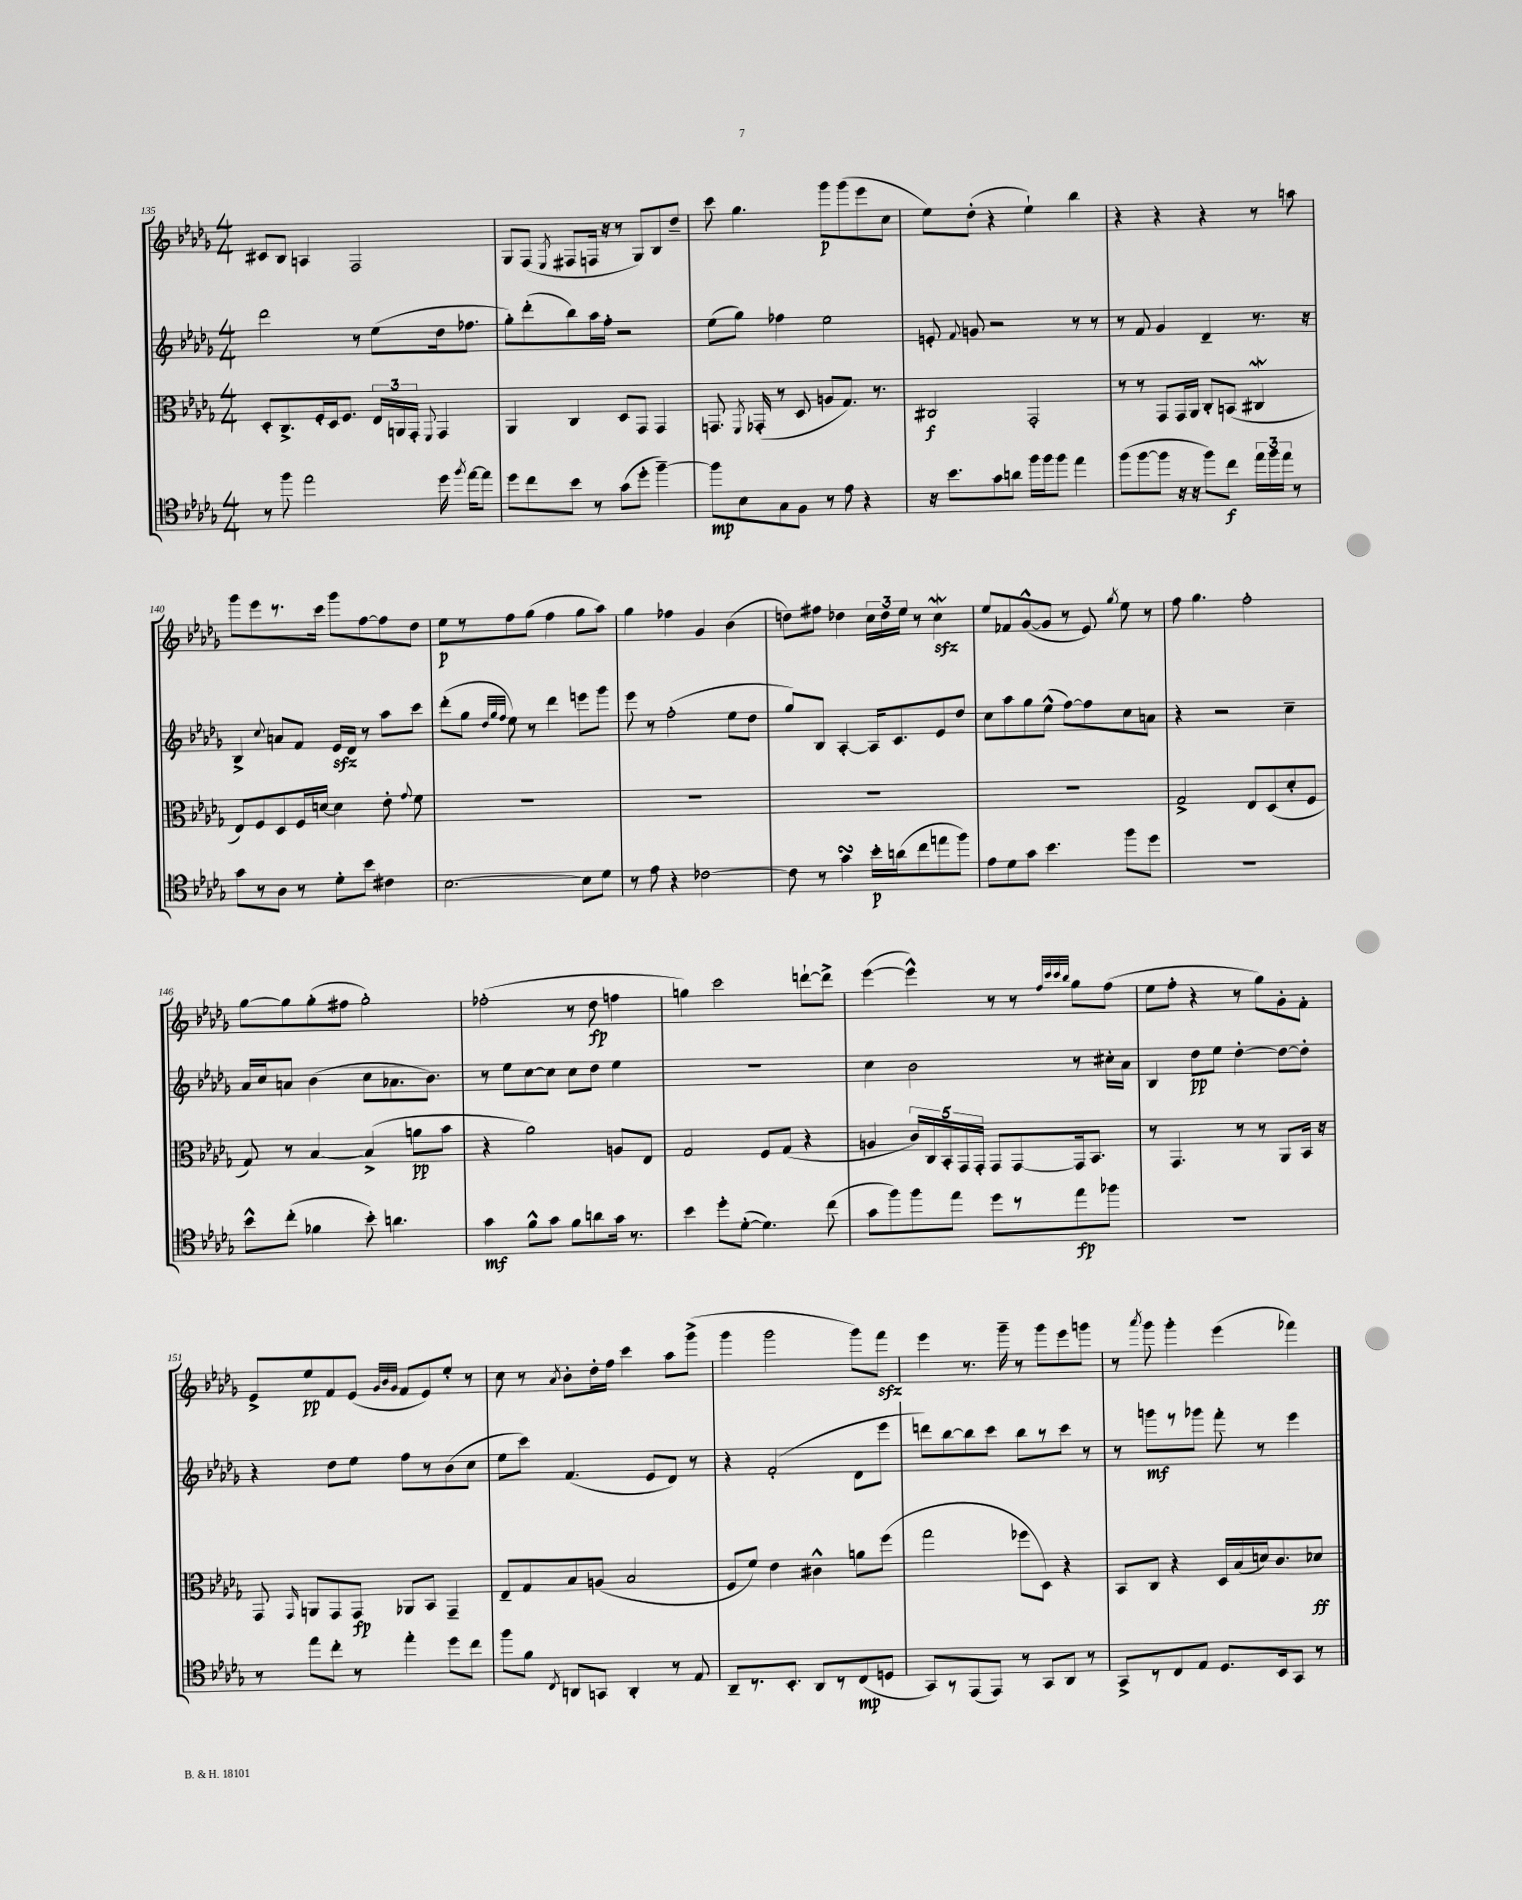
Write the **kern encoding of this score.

**kern	**kern	**kern	**kern
*staff4	*staff3	*staff2	*staff1
*clefC4	*clefC3	*clefG2	*clefG2
*k[b-e-a-d-g-]	*k[b-e-a-d-g-]	*k[b-e-a-d-g-]	*k[b-e-a-d-g-]
*M4/4	*M4/4	*M4/4	*M4/4
8r	8D-'	2ddd-	8c#
8ff	8.C^	.	8B-
2ee-	.	.	4A
.	16F'	.	.
.	16D-	.	.
.	8.F	.	.
.	.	8r	2F
.	24E-	(8ee-	.
.	24AA	.	.
.	24GG-'	.	.
.	8qqFF	.	.
16dd-	4GG-	16dd-	.
8qff	.	.	.
[16ee-	.	8.ff-	.
8ee-]	.	.	.
=	=	=	=
8dd-	4AA-	8gg-')	8G-
8cc	.	(8ddd-'	(8F
.	.	.	8qE-
8b-	4C	8bb-)	8F#
8r	.	16aa-	16F
.	.	16ff'	16r
(8g-	8D-	2r	8r
8dd-'	8GG-	.	8G-)
[4ff~)	4GG-	.	8B-
.	.	.	8dd-~
=	=	=	=
8ff]	8.GG	(8ee-	8ccc
8B-	.	8gg-)	4.gg-
.	8qFF	.	.
.	(16GG-'	.	.
8G-	8r	4ff-	.
8F	8D-	.	.
8r	8A	2ee-	8ggg-
8e-	8.G-)	.	(8ggg-
4r	.	.	8eee-
.	8.r	.	.
.	.	.	8cc
=	=	=	=
16r	2C#	8e'	8ee-)
8.b-	.	.	.
.	.	8qqf	.
.	.	8g	(8dd-'
8g-	.	2r	4r
8a	.	.	.
16ff	2GG-'	.	4ee-`)
16ff	.	.	.
8ff	.	.	.
4ee-	.	8r	4bb-
.	.	8r	.
=	=	=	=
(8ff	8r	8r	4r
[8ff	8r	8f	.
8ff]	8GG-	4g-	4r
16r	16GG-	.	.
16r	16AA-	.	.
8ff)	8C'	4d-~	4r
8cc	(8BB	.	.
24ee-	4C#	8.r	8r
24ff	.	.	.
24ee-	.	.	.
8r	.	.	8aa
.	.	16r	.
=	=	=	=
8g-	8E-)	4B-^	8ggg-
8r	8F	.	8eee-
.	.	8qqcc	.
8A-	8D-	8a	8.r
8r	16F	8f	.
.	[16d	.	16ccc
8d-'	4d]	16e-	8ggg-
.	.	16d-	.
8b-	.	8r	[8ff
4c#	8e-'	8aa-	8ff]
.	8qqg-	.	.
.	8f	8ccc	8dd-
=	=	=	=
[2.B-	1r	(8ddd-'	8ee-
.	.	8gg-	8r
.	.	32qqdd-	.
.	.	32qqgg-	.
.	.	32qqff	.
.	.	8ee-)	8ff
.	.	8r	(8gg-
.	.	4ddd-	4ff
8B-]	.	8eee	8gg-
8d-	.	8ggg-	8aa-)
=	=	=	=
8r	1r	8eee-	4gg-
8e-	.	8r	.
4r	.	(2ff'	4ff-
[2c-	.	.	4g-
.	.	8ee-	(4b-
.	.	8dd-	.
=	=	=	=
8c-]	1r	8gg-)	8dd)
8r	.	8B-	8ff#
4g-	.	[4A-'	4dd-
16b-'	.	16A-]	24cc
.	.	.	24dd-
(16a	.	8.c	.
.	.	.	24ee-
8cc	.	.	8r
8ee	.	8e-	4cc
8ff)	.	8dd-	.
=	=	=	=
8e-	1r	8cc	8ee-
8d-	.	8aa-	8f-
8g-	.	8gg-	([8g-^^
4.b-	.	(8ee-^^	8g-]
.	.	[8ff)	8r
.	.	8ff]	8e-)
.	.	.	8qgg-
8ff	.	8cc	8ee-
8dd-	.	8a	8r
=	=	=	=
1r	2G-^	4r	8ff
.	.	.	4.gg-
.	.	2r	.
.	8E-	.	2ff'
.	(8D-	.	.
.	8d-'	4cc~	.
.	8F	.	.
=	=	=	=
8b-^^	8G-)	16a-	[8gg-
.	.	16cc	.
(8cc'	8r	8a	8gg-]
4f-	[4B-	(4b-	(8gg-'
.	.	.	8ff#
8b-')	(4B-^]	8cc	2gg-')
4.a	.	8.a-	.
.	8a	.	.
.	.	8.b-)	.
.	8b-	.	.
=	=	=	=
4g-	4r	8r	(2ff-'
.	.	8ee-	.
8f^^	2a-)	[8cc	.
8g-	.	8cc]	.
8f	.	8cc	8r
8a	.	8dd-	8dd-
16g-	8A	4ee-	4ff
8.r	.	.	.
.	8E-	.	.
=	=	=	=
4b-	2G-	1r	4gg)
8dd-'	.	.	2ccc
([8d-'	.	.	.
4.d-])	8F	.	.
.	(8G-	.	.
.	4r	.	[8ddd`
(8cc	.	.	8ddd^]
=	=	=	=
8g-	4A	4cc	([4eee-
8ff)	.	.	.
8ff	20c)	2b-	4eee-^^])
.	20C	.	.
.	20BB-'	.	.
8ee-	.	.	.
.	20GG-	.	.
.	20GG-'	.	.
8dd-	8GG-	.	8r
8r	[8GG-	.	8r
.	.	.	32qqff
.	.	.	32qqccc
.	.	.	32qqccc
.	.	.	32qqbb-
8ee-	16GG-]	8r	8gg-
.	8.BB-	.	.
8ff-	.	16cc#'	(8ff
.	.	16a-	.
=	=	=	=
1r	8r	4B-	8ee-
.	4.GG-	.	8ff'
.	.	8dd-	4r
.	.	8ee-	.
.	8r	[4dd-'	8r
.	8r	.	8gg-)
.	8AA-	8dd-_	8g-'
.	16BB-	8dd-']	8f'
.	16r	.	.
=	=	=	=
8r	8GG-	4r	8e-^
.	16qqGG-	.	.
8ee-	8AA	.	8ee-
8cc'	8GG-	8dd-	8f
8r	8GG-	8ee-	(8e-
.	.	.	32qqg-
.	.	.	32qqb-
.	.	.	32qqg-
4ee-'	8AA-	8ff	8f
.	8BB-	8r	8e-)
8dd-	4GG-~	(8b-	8ee-'
8cc	.	8cc	8r
=	=	=	=
8ff	8E-~	8ee-	8cc
8f	8G-	8ccc)	8r
8qC	.	.	8qa-
8AA	8B-	(4.f	8b-'
8GG	(8A	.	16dd-'
.	.	.	16ff
4AA'	2B-	.	4ccc
.	.	8e-	.
8r	.	8d-)	8aa-
8E-	.	8r	(8ggg-^
=	=	=	=
8AA-~	8F	4r	4ggg-
8.r	8f)	.	.
.	4e-	(2f'	2ggg-
8.BB-'	.	.	.
8AA-	4c#^^	.	.
8r	.	.	.
(8C	8a	8d-	8ggg-)
8D	(8ff	8eee-	8fff
=	=	=	=
8GG-)	2gg-	8ddd)	4eee-
8r	.	[8bb-	.
(8EE-	.	8bb-]	8.r
8EE-)	.	8ccc	.
.	.	.	16ggg-~
8r	8ff-	8bb-	8r
8GG-	8D-)	8r	8ggg-
8AA-	4r	8ccc	8eee-
8r	.	8r	8ggg
=	=	=	=
8GG-^	8BB-	8r	8r
.	.	.	8qaaa-
8r	8C	8ggg	8ggg-
8C	4r	8r	4ggg-'
8E-	.	8ggg-	.
8.D-	16D-	8fff'	(4eee-
.	(16B-	.	.
.	16d)	8r	.
16BB-	8.c	.	.
8GG-	.	4eee-	4fff-)
8r	8d-	.	.
==	==	==	==
*-	*-	*-	*-
